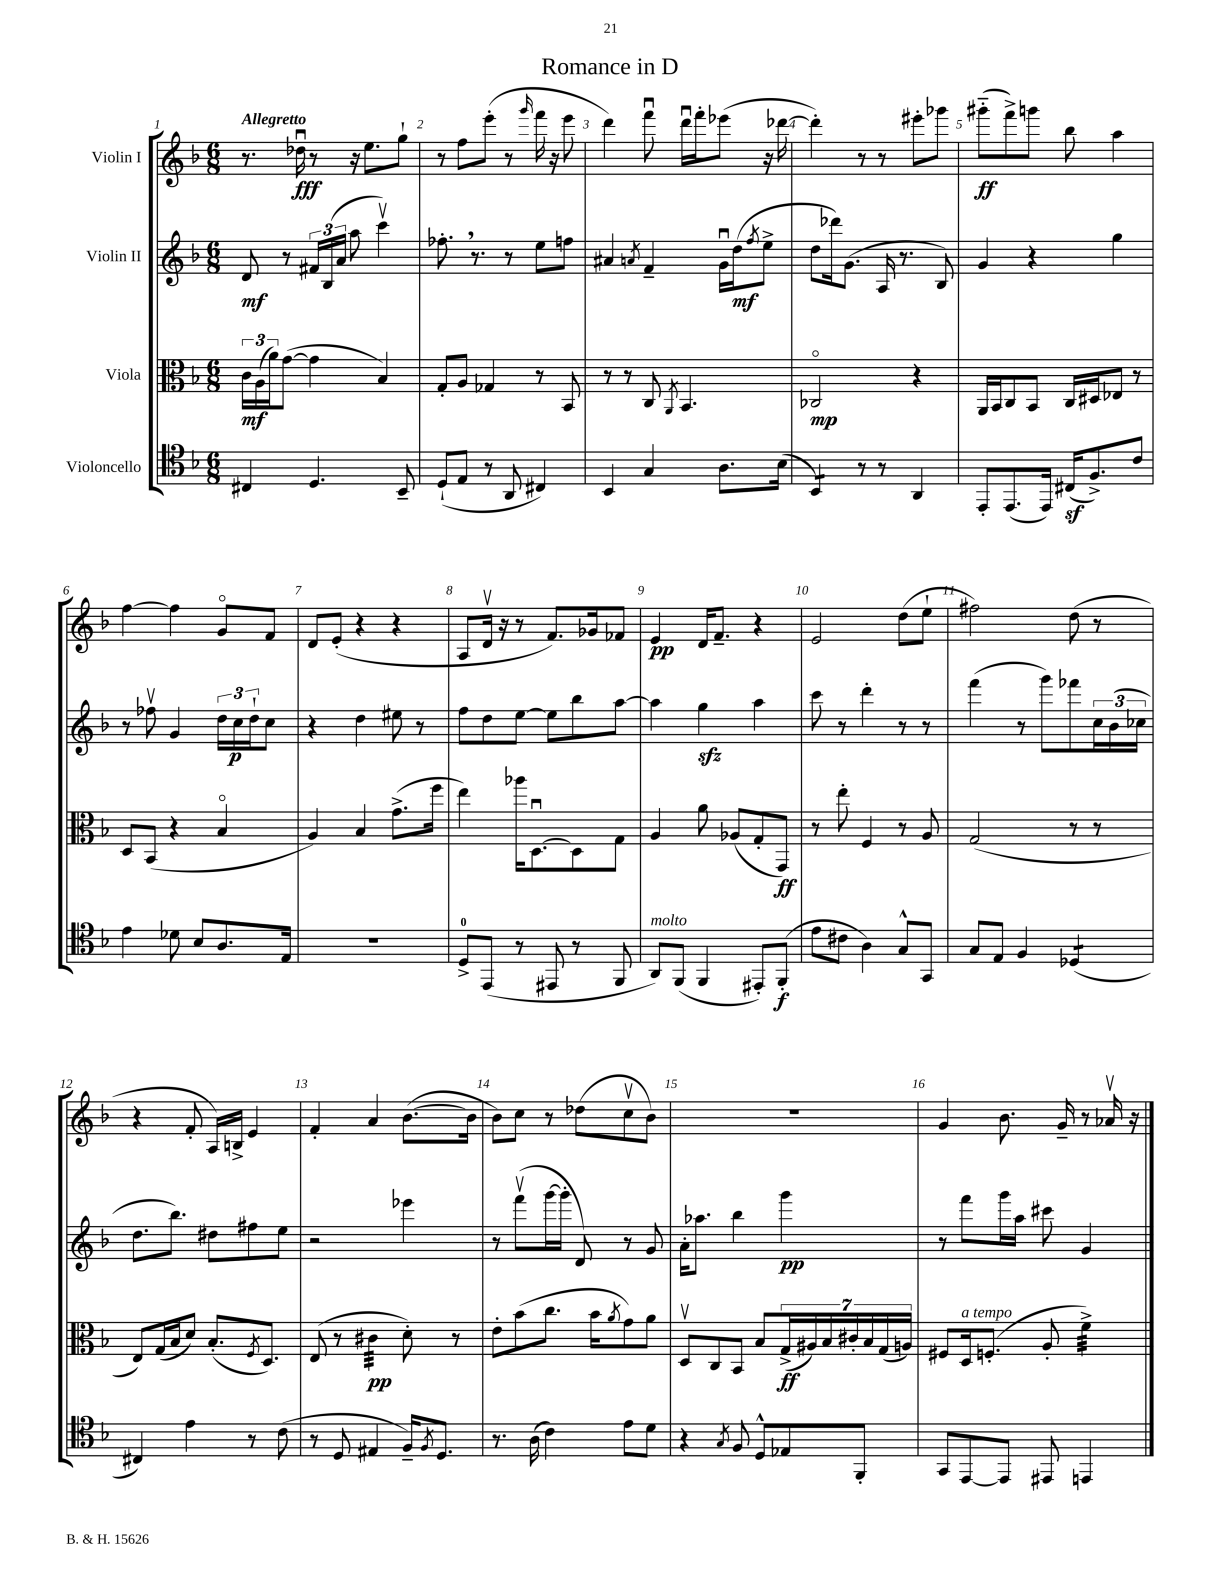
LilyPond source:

\header { title = "Romance in D" }
<<
\new StaffGroup <<
\new Staff = "s0" \with { instrumentName = "Violin I" } {
    \clef treble \key f \major \numericTimeSignature \time 6/8 \tempo "Allegretto"
    r8. des''16\downbow\fff r8 r16 e''8. g''8-! |
    r8 f''8 e'''8-.( r8 \grace { g'''16 } f'''16 r16 e'''8 |
    d'''4) f'''8\downbow d'''16\downbow f'''16-. ees'''8( r16 des'''16~ |
    des'''4-.) r8 r8 eis'''8-. ges'''8 |
    gis'''8-_\ff( f'''8->) g'''8 bes''8 a''4 |
    f''4~ f''4 g'8\flageolet f'8 |
    d'8 e'8-.( r4 r4 |
    a8 d'16\upbow r16 r8 f'8.) ges'16 fes'8 |
    e'4\pp d'16 f'8.-- r4 |
    e'2 d''8( e''8-! |
    fis''2) d''8( r8 |
    r4 f'8-. a16) b16-> e'4 |
    f'4-. a'4 bes'8.~( bes'16 |
    bes'8) c''8 r8 des''8( c''8\upbow bes'8) |
    R2. |
    g'4 bes'8. g'16-- r8 aes'16\upbow r16 \bar "|." |
}
\new Staff = "s1" \with { instrumentName = "Violin II" } {
    \clef treble \key f \major \numericTimeSignature \time 6/8
    d'8\mf r8 \tuplet 3/2 { fis'16 bes16( a'16 } a''8 c'''4\upbow) |
    fes''8.-. \breathe r8. r8 e''8 f''8 |
    ais'4 \acciaccatura { a'8 } f'4-- g'16\downbow d''16\mf( \acciaccatura { f''8 } e''8-> |
    d''8 des'''16) g'8.( a16 r8. bes8) |
    g'4 r4 g''4 |
    r8 fes''8\upbow g'4 \tuplet 3/2 { d''16 c''16\p d''16-! } c''8 |
    r4 d''4 eis''8 r8 |
    f''8 d''8 e''8~ e''8 bes''8 a''8~ |
    a''4 g''4\sfz a''4 |
    c'''8 r8 d'''4-. r8 r8 |
    f'''4( r8 g'''8) fes'''8 \tuplet 3/2 { c''16 bes'16( ces''16 } |
    d''8. bes''8.) dis''8 fis''8 e''8 |
    r2 ees'''4 |
    r8 f'''8\upbow( g'''16~ g'''16-. d'8) r8 g'8 |
    a'16-. aes''8. bes''4 g'''4\pp |
    r8 f'''8 g'''16 a''16 cis'''8 g'4 \bar "|." |
}
\new Staff = "s2" \with { instrumentName = "Viola" } {
    \clef alto \key f \major \numericTimeSignature \time 6/8
    \tuplet 3/2 { c'16\mf a16( a'16) } g'8~( g'4 bes4) |
    g8-. a8 ges4 r8 bes,8 |
    r8 r8 c8 \acciaccatura { a,8 } bes,4. |
    ces2\flageolet\mp r4 |
    a,16 bes,16 c8 bes,8 c16 dis16 ees8 r8 |
    d8 bes,8( r4 bes4\flageolet |
    a4) bes4 g'8.->( f''16 |
    e''4) aes''16 d8.~\downbow d8 g8 |
    a4 a'8 aes8( g8-. g,8\ff) |
    r8 e''8-. f4 r8 a8 |
    g2( r8 r8 |
    e8) g16( bes16 d'8) bes8.-.( \acciaccatura { f8 } d8.) |
    e8( r8 cis'4:32\pp d'8-.) r8 |
    e'8-. bes'8( c''8. bes'16 \acciaccatura { a'8 } g'8) a'8 |
    d8\upbow c8 bes,8 bes8 \tuplet 7/4 { g16->\ff( ais16) bes16 cis'16-. bes16 g16( a16) } |
    fis8 d16^\markup { \italic "a tempo" } f8.-.( a8-. f'4:32->) \bar "|." |
}
\new Staff = "s3" \with { instrumentName = "Violoncello" } {
    \clef tenor \key f \major \numericTimeSignature \time 6/8
    cis4 d4. bes,8-- |
    d8-!( e8 r8 a,8 cis4) |
    bes,4 g4 a8. bes16( |
    bes,4:8) r8 r8 a,4 |
    e,8-. e,8.( e,16) cis16\sf( f8.->) c'8 |
    e'4 des'8 bes8 a8. e16 |
    R2. |
    d8-0-> e,8( r8 eis,8 r8 f,8 |
    a,8^\markup { \italic "molto" }) f,8( f,4 eis,8-.) f,8-.\f( |
    e'8 cis'8 a4) g8-^ g,8 |
    g8 e8 f4 des4:8( |
    cis4) e'4 r8 c'8( |
    r8 d8 eis4 f16--) \acciaccatura { f8 } d8. |
    r8. a16( c'4) e'8 d'8 |
    r4 \acciaccatura { g8 } f8 d8-^ ees8 f,8-. |
    g,8 e,8~ e,8 eis,8 e,4 \bar "|." |
}
>>
>>
\layout { \context { \Score \override BarNumber.break-visibility = ##(#f #t #t) barNumberVisibility = #all-bar-numbers-visible } }
